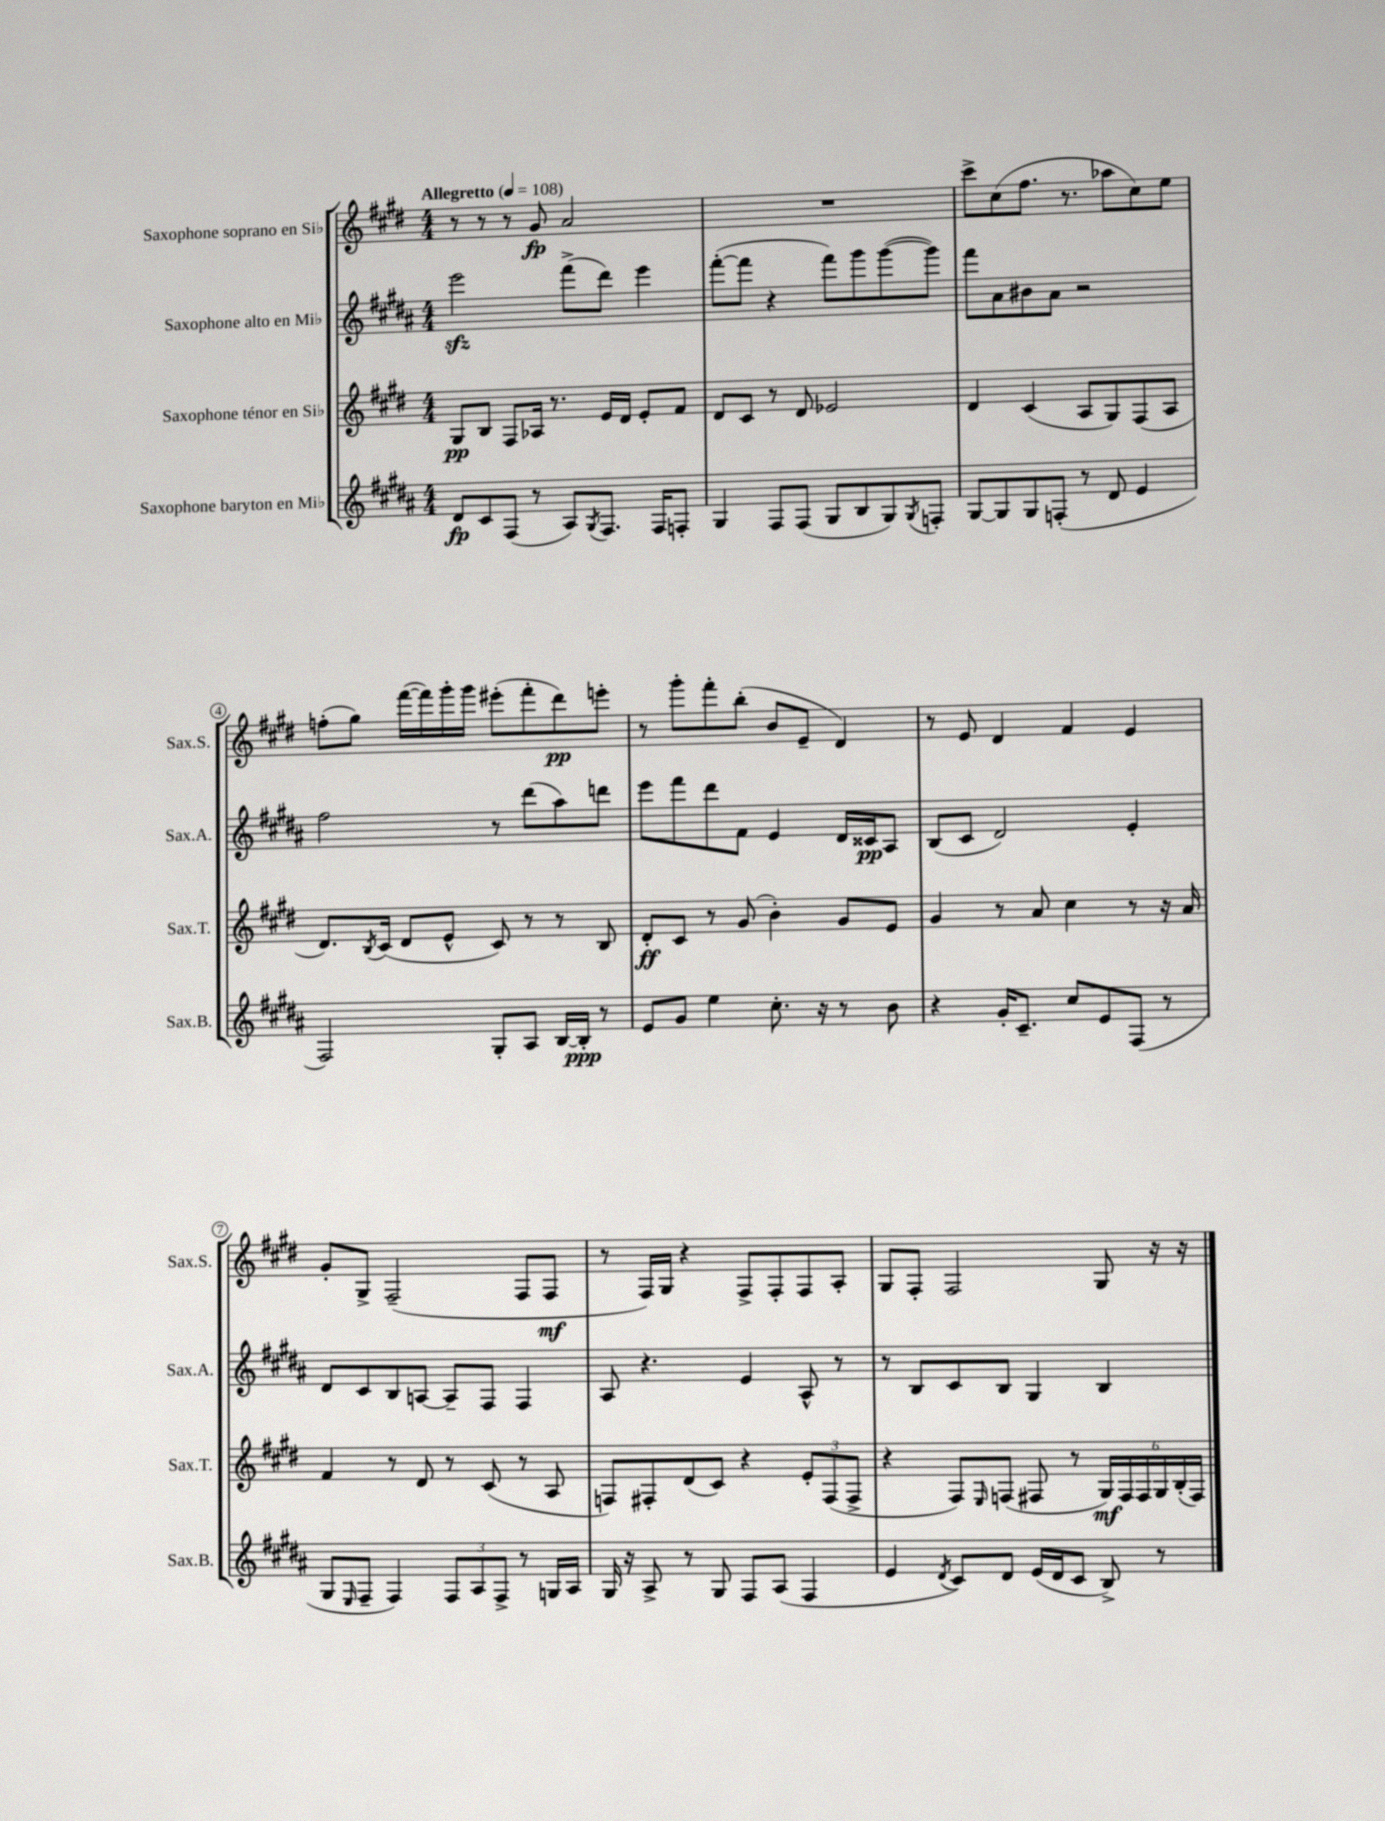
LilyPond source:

<<
\new StaffGroup <<
\new Staff = "s0" \with { instrumentName = "Saxophone soprano en Sib" shortInstrumentName = "Sax.S." } {
    \clef treble \key e \major \numericTimeSignature \time 4/4 \tempo "Allegretto" 4 = 108
    r8 r8 r8 gis'8\fp a'2 |
    R1 |
    cis'''8-> cis''8( fis''8. r8. aes''8 cis''8) e''8 |
    f''8-.( gis''8) fis'''16~( fis'''16) gis'''16-. gis'''16 eis'''8-.( fis'''8-. dis'''8\pp) e'''8-. |
    r8 gis'''8-. fis'''8-. b''8-.( b'8 e'8-- dis'4) |
    r8 e'8 dis'4 fis'4 e'4 |
    gis'8-. gis8-> fis2--( fis8 fis8\mf |
    r8 fis16) gis16 r4 fis8-> fis8-. fis8 a8-. |
    gis8 fis8-. fis2 gis8 r16 r16 \bar "|." |
}
\new Staff = "s1" \with { instrumentName = "Saxophone alto en Mib" shortInstrumentName = "Sax.A." } {
    \clef treble \key b \major \numericTimeSignature \time 4/4
    e'''2\sfz fis'''8->( dis'''8) e'''4 |
    fis'''8~-.( fis'''8 r4 fis'''8) gis'''8 gis'''8~( gis'''8) |
    fis'''8 ais'8 bis'8 ais'8 r2 |
    fis''2 r8 dis'''8( ais''8) d'''8 |
    e'''8 fis'''8 dis'''8 fis'8 e'4 dis'16 cisis'16\pp ais8 |
    b8( cis'8 dis'2) e'4-. |
    dis'8 cis'8 b8 a8~ a8-- fis8 fis4 |
    ais8 r4. e'4 ais8-^ r8 |
    r8 b8 cis'8 b8 gis4 b4 \bar "|." |
}
\new Staff = "s2" \with { instrumentName = "Saxophone ténor en Sib" shortInstrumentName = "Sax.T." } {
    \clef treble \key e \major \numericTimeSignature \time 4/4
    gis8\pp b8 fis8 aes16 r8. e'16 dis'16 e'8-. fis'8 |
    dis'8 cis'8 r8 dis'8 ees'2 |
    dis'4 cis'4( a8 gis8) fis8( a8 |
    dis'8.) \acciaccatura { b8 } cis'16( dis'8 e'8-^ cis'8) r8 r8 b8 |
    dis'8-.\ff cis'8 r8 gis'8( b'4-.) gis'8 e'8 |
    gis'4 r8 a'8 cis''4 r8 r16 a'16 |
    fis'4 r8 dis'8 r8 cis'8( r8 a8 |
    f8) fis8-. dis'8( cis'8) r4 \tuplet 3/2 { e'8-. fis8( fis8-> } |
    r4 fis8) \grace { e16 } f8( fis8 r8 \tuplet 6/4 { gis16\mf) fis16 fis16 gis16 b16-.( fis16) } \bar "|." |
}
\new Staff = "s3" \with { instrumentName = "Saxophone baryton en Mib" shortInstrumentName = "Sax.B." } {
    \clef treble \key b \major \numericTimeSignature \time 4/4
    dis'8\fp cis'8 fis8( r8 ais8) \acciaccatura { gis8 } fis8. fis16 f8-. |
    gis4 fis8 fis8( gis8 b8 gis8) \acciaccatura { gis8 } f8-. |
    gis8~ gis8 gis8 f8-.( r8 dis'8 e'4 |
    fis2) gis8-. ais8 b16~ b16-.\ppp r8 |
    e'8 gis'8 e''4 cis''8.-. r16 r8 b'8 |
    r4 gis'16-. cis'8.-- cis''8 e'8 fis8( r8 |
    gis8 \grace { e16 } fis8-- fis4) \tuplet 3/2 { fis8 ais8 fis8-> } r8 g16 ais16 |
    gis16 r16 ais8-> r8 gis8 fis8 ais8( fis4 |
    e'4 \acciaccatura { dis'8 } cis'8) dis'8 e'16( dis'16 cis'8 b8->) r8 \bar "|." |
}
>>
>>
\layout { \context { \Score \override BarNumber.stencil = #(make-stencil-circler 0.1 0.3 ly:text-interface::print) } }
